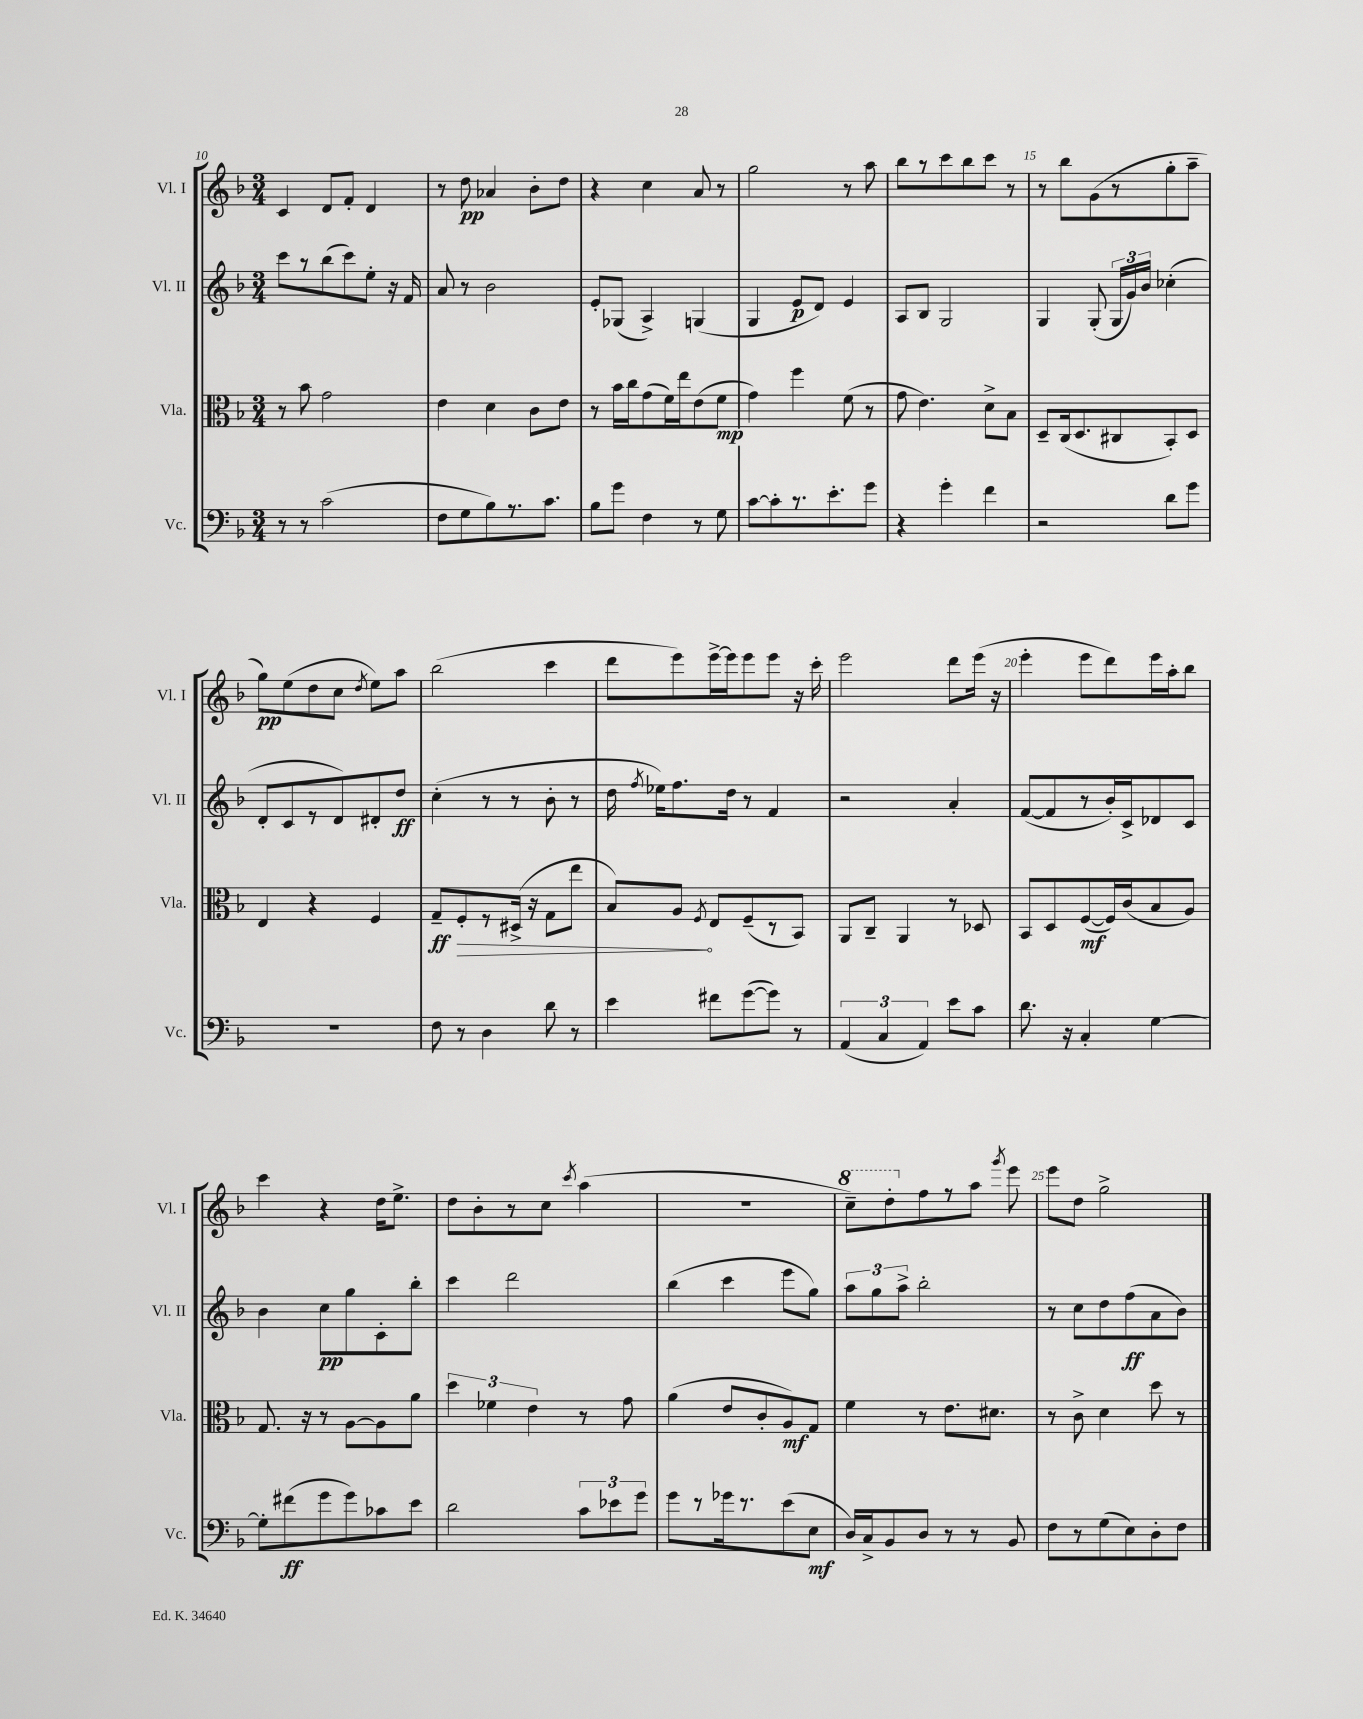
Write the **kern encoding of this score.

**kern	**dynam	**kern	**dynam	**kern	**dynam	**kern	**dynam
*part4	*part4	*part3	*part3	*part2	*part2	*part1	*part1
*staff4	*staff4	*staff3	*staff3	*staff2	*staff2	*staff1	*staff1
*I"Vc.	*	*I"Vla.	*	*I"Vl. II	*	*I"Vl. I	*
*I'Vc.	*	*I'Vla.	*	*I'Vl. II	*	*I'Vl. I	*
*clefF4	*	*clefC3	*	*clefG2	*	*clefG2	*
*k[b-]	*	*k[b-]	*	*k[b-]	*	*k[b-]	*
*M3/4	*	*M3/4	*	*M3/4	*	*M3/4	*
=10	=10	=10	=10	=10	=10	=10	=10
8r	.	8r	.	8ccc\L	.	4c/	.
8r	.	8b-\	.	8r	.	.	.
(2c\	.	2g\	.	(8bb-\	.	8d/L	.
.	.	.	.	8ccc\)	.	8f'/J	.
.	.	.	.	8ee'\J	.	4d/	.
.	.	.	.	16r	.	.	.
.	.	.	.	16f/	.	.	.
=11	=11	=11	=11	=11	=11	=11	=11
8F\L	.	4e\	.	8a/	.	8r	.
8G\	.	.	.	8r	.	8dd\	pp
8B-\)	.	4d\	.	2b-\	.	4a-X/	.
8.r	.	.	.	.	.	.	.
.	.	8c\L	.	.	.	8b-'\L	.
8.c\J	.	.	.	.	.	.	.
.	.	8e\J	.	.	.	8dd\J	.
=12	=12	=12	=12	=12	=12	=12	=12
8B-\L	.	8r	.	8e'/L	.	4r	.
8g\J	.	16b-\LL	.	(8G-X/J	.	.	.
.	.	16cc\J	.	.	.	.	.
4F\	.	(8g\	.	4A^/)	.	4cc\	.
.	.	16f\L)	.	.	.	.	.
.	.	16ee\J	.	.	.	.	.
8r	.	(8e\	.	(4Gn/	.	8a/	.
8G\	.	8f\J	mp	.	.	8r	.
=13	=13	=13	=13	=13	=13	=13	=13
[8c\L	.	4g\)	.	4G/	.	2gg\	.
8c'\]	.	.	.	.	.	.	.
8.r	.	4ff\	.	8e/L	p	.	.
.	.	.	.	8d/J)	.	.	.
8.e'\	.	.	.	.	.	.	.
.	.	(8f\	.	4e/	.	8r	.
8g\J	.	8r	.	.	.	8aa\	.
=14	=14	=14	=14	=14	=14	=14	=14
4r	.	8g\	.	8A/L	.	8bb-\L	.
.	.	4.e\)	.	8B-/J	.	8r	.
4g'\	.	.	.	2G/	.	8ccc\	.
.	.	.	.	.	.	8bb-\	.
4f\	.	8d^\L	.	.	.	8ccc\J	.
.	.	8B-\J	.	.	.	8r	.
=15	=15	=15	=15	=15	=15	=15	=15
2r	.	8D~/L	.	4G/	.	8r	.
.	.	(16C/k	.	.	.	8bb-\L	.
.	.	8.D/	.	.	.	.	.
.	.	.	.	(8G'/	.	(8g\	.
.	.	8C#X/	.	24G/LL	.	8r	.
.	.	.	.	24g/)	.	.	.
.	.	.	.	24b-/JJ	.	.	.
8d\L	.	8BB-'/)	.	(4cc-X'\	.	8gg'\	.
8g\J	.	8D/J	.	.	.	8aa~\J	.
!!LO:LB:g=z
=16	=16	=16	=16	=16	=16	=16	=16
2.r	.	4E/	.	8d'/L	.	8gg\L)	pp
.	.	.	.	8c/	.	(8ee\	.
.	.	4r	.	8r	.	8dd\	.
.	.	.	.	8d/)	.	8cc\J	.
.	.	.	.	.	.	8qdd/	.
.	.	4F/	.	8d#X'/	.	8ee\L)	.
.	.	.	.	8dd/J	ff	8aa\J	.
=17	=17	=17	=17	=17	=17	=17	=17
8F\	.	8G~/L	ff	(4cc'\	.	(2bb-\	.
!	!	!	!LO:HP:b	!	!	!	!
8r	.	8F'/	>	.	.	.	.
4D\	.	8r	.	8r	.	.	.
.	.	(16D#X^/Jk	.	8r	.	.	.
.	.	16r	.	.	.	.	.
8d\	.	8G\L	.	8b-'\	.	4ccc\	.
8r	.	8ee\J	.	8r	.	.	.
=18	=18	=18	=18	=18	=18	=18	=18
4e\	.	8B-/L)	.	16dd\	.	8ddd\L	.
.	.	.	.	8qff/	.	.	.
.	.	.	.	16ee-X\KL)	.	.	.
.	.	8A/J	.	8.ff\	.	8eee\)	.
.	.	8qF/	.	.	.	.	.
8f#X\L	.	8E/L	]	.	.	[16eee^\L	.
.	.	.	.	16dd\Jk	.	16eee\J]	.
([8g\	.	(8F~/	.	8r	.	8eee\	.
8g\J])	.	8r	.	4f/	.	8eee\J	.
8r	.	8BB-/J)	.	.	.	16r	.
.	.	.	.	.	.	16ccc'\	.
=19	=19	=19	=19	=19	=19	=19	=19
(6AA/	.	8AA/L	.	2r	.	2eee\	.
.	.	8C~/J	.	.	.	.	.
6C/	.	.	.	.	.	.	.
.	.	4AA/	.	.	.	.	.
6AA/)	.	.	.	.	.	.	.
8e\L	.	8r	.	4a'/	.	8ddd\L	.
8c\J	.	8D-X/	.	.	.	(16eee\Jk	.
.	.	.	.	.	.	16r	.
=20	=20	=20	=20	=20	=20	=20	=20
8.d\	.	8BB-/L	.	([8f/L	.	4eee'\	.
.	.	8D/	.	8f/]	.	.	.
16r	.	.	.	.	.	.	.
4C'/	.	([8F/	mf	8r	.	8eee\L	.
.	.	16F/L])	.	16b-'/L)	.	8ddd\)	.
.	.	(16c/J	.	16c^/J	.	.	.
[4G\	.	8B-/	.	8d-X/	.	16eee\L	.
.	.	.	.	.	.	16aa'\J	.
.	.	8A/J)	.	8c/J	.	8bb-\J	.
!!LO:LB:g=z
=21	=21	=21	=21	=21	=21	=21	=21
8G'\L]	.	8.G/	.	4b-\	.	4ccc\	.
(8f#X\	ff	.	.	.	.	.	.
.	.	16r	.	.	.	.	.
8g\	.	8r	.	8cc\L	pp	4r	.
8g\)	.	[8A\L	.	8gg\	.	.	.
8c-X\	.	8A\]	.	8c'\	.	16dd\KL	.
.	.	.	.	.	.	8.ee^\J	.
8e\J	.	8a\J	.	8bb-'\J	.	.	.
=22	=22	=22	=22	=22	=22	=22	=22
2d\	.	6dd\	.	4ccc\	.	8dd\L	.
.	.	.	.	.	.	8b-'\	.
.	.	6f-X\	.	.	.	.	.
.	.	.	.	2ddd\	.	8r	.
.	.	6e\	.	.	.	.	.
.	.	.	.	.	.	8cc\J	.
.	.	.	.	.	.	8qccc/	.
12c\L	.	8r	.	.	.	(4aa\	.
12e-X\	.	.	.	.	.	.	.
.	.	8g\	.	.	.	.	.
12g\J	.	.	.	.	.	.	.
=23	=23	=23	=23	=23	=23	=23	=23
8g\L	.	(4a\	.	(4bb-\	.	2.r	.
8r	.	.	.	.	.	.	.
16g-X\k	.	8e/L	.	4ccc\	.	.	.
8.r	.	.	.	.	.	.	.
.	.	8c'/	.	.	.	.	.
(8e\	.	8A/)	mf	8eee\L	.	.	.
8E\J	mf	8G/J	.	8gg\J)	.	.	.
=24	=24	=24	=24	=24	=24	=24	=24
*	*	*	*	*	*	*8va	*
16D/LL)	.	4f\	.	12aa\L	.	8ccc~\L)	.
16C^/J	.	.	.	.	.	.	.
.	.	.	.	12gg\	.	.	.
8BB-/	.	.	.	.	.	8ddd'\	.
.	.	.	.	12aa^\J	.	.	.
*	*	*	*	*	*	*X8va	*
8D/J	.	8r	.	2bb-'\	.	8ff\	.
8r	.	8.e\L	.	.	.	8r	.
8r	.	.	.	.	.	8aa\J	.
.	.	8.d#X\J	.	.	.	.	.
.	.	.	.	.	.	8qggg/	.
8BB-/	.	.	.	.	.	8eee\	.
=25	=25	=25	=25	=25	=25	=25	=25
8F\L	.	8r	.	8r	.	8eee\L	.
8r	.	8c^\	.	8cc\L	.	8dd\J	.
(8G\	.	4d\	.	8dd\	.	2gg^\	.
8E\)	.	.	.	(8ff\	ff	.	.
8D'\	.	8dd\	.	8a\	.	.	.
8F\J	.	8r	.	8b-\J)	.	.	.
==	==	==	==	==	==	==	==
*-	*-	*-	*-	*-	*-	*-	*-
